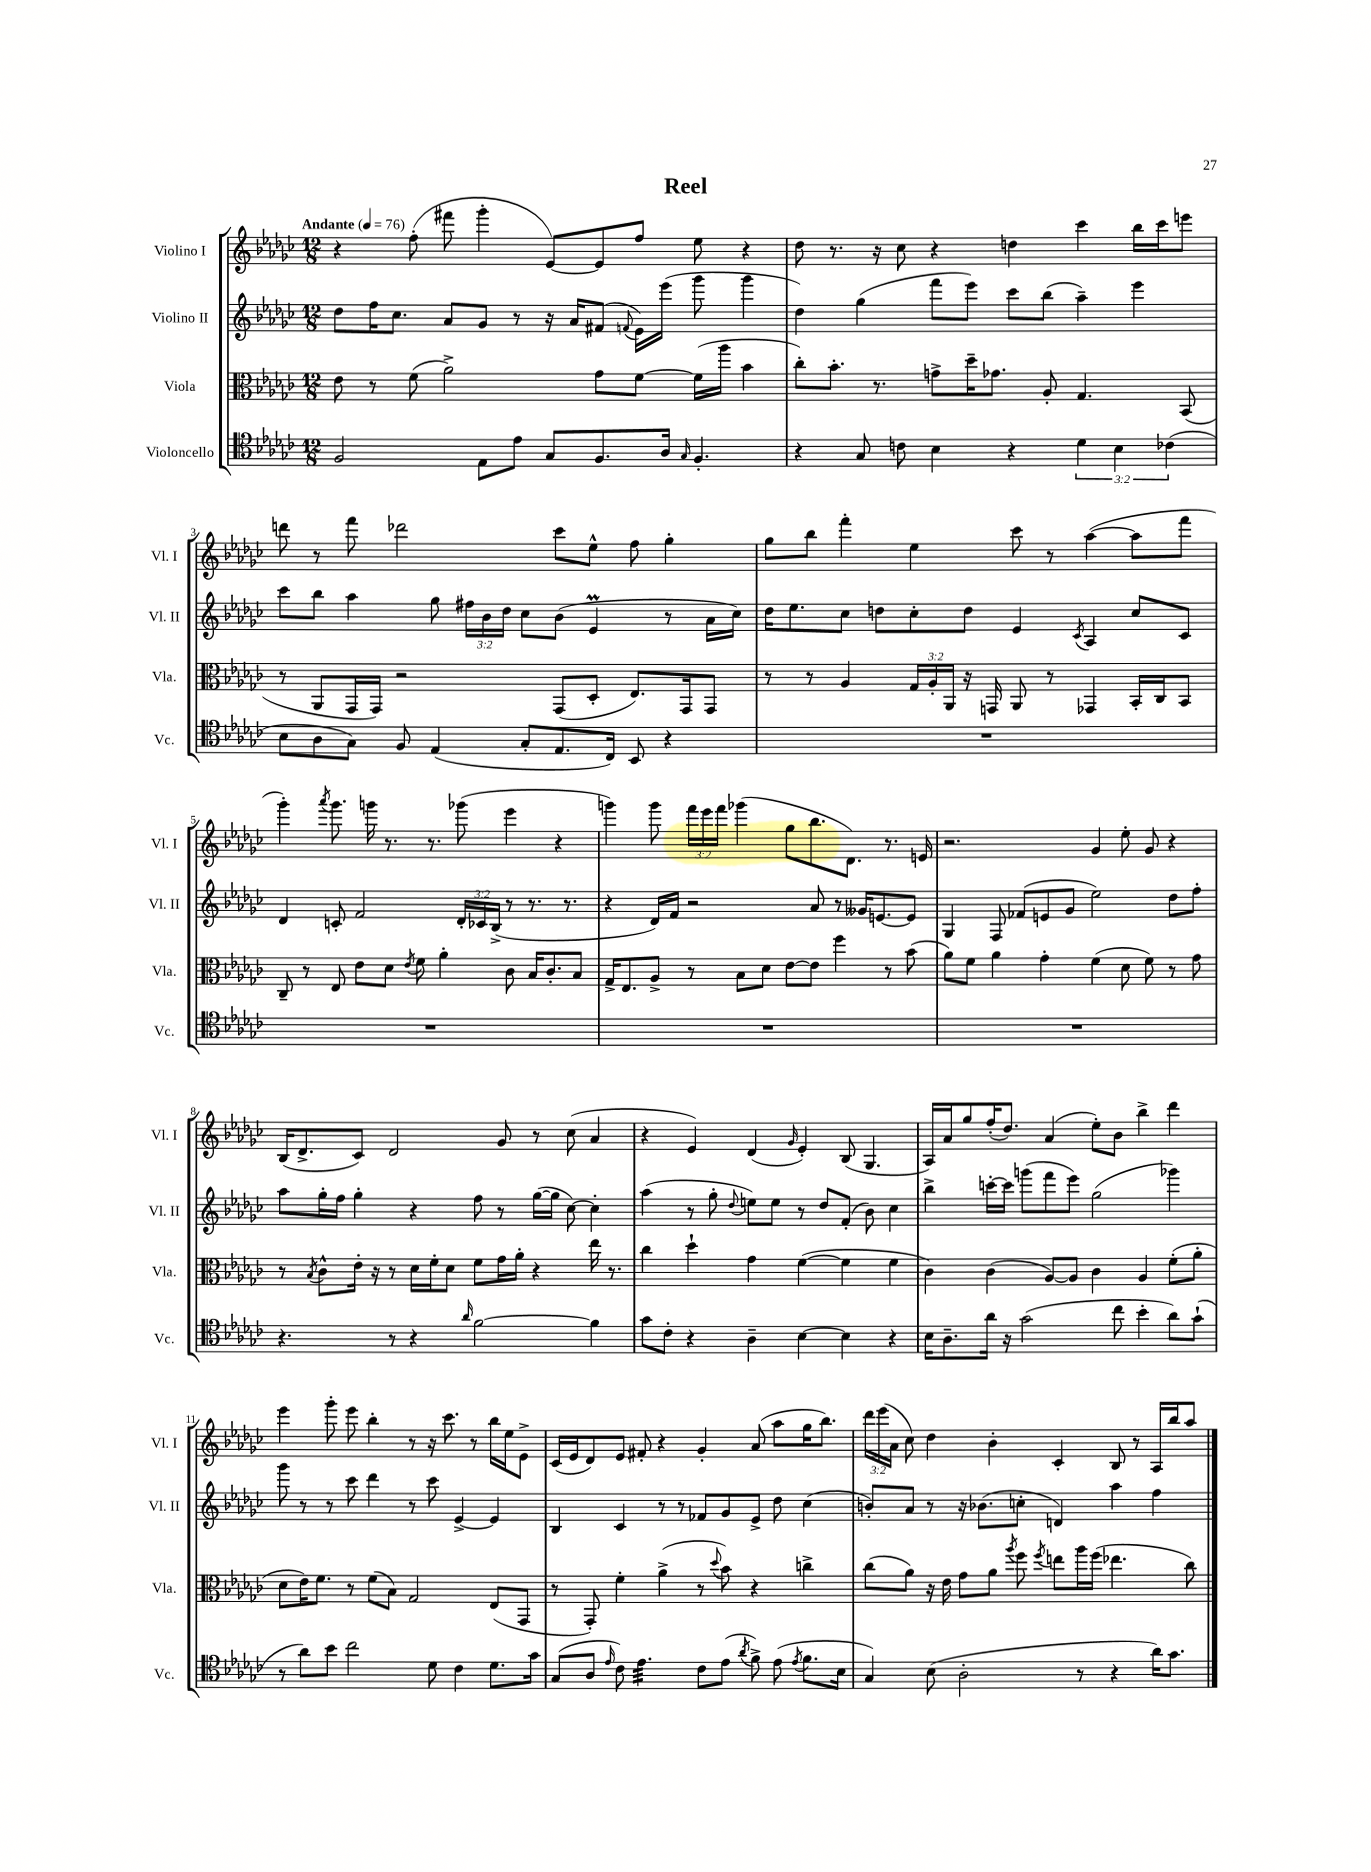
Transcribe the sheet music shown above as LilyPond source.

\header { title = "Reel" }
<<
\new StaffGroup <<
\new Staff = "s0" \with { instrumentName = "Violino I" shortInstrumentName = "Vl. I" } {
    \clef treble \key ges \major \numericTimeSignature \time 12/8 \override Staff.TupletNumber.text = #tuplet-number::calc-fraction-text \tempo "Andante" 4 = 76
    \autoBeamOff r4 f''8-.( fis'''8 ges'''4-. ees'8[~) ees'8 f''8] ees''8 r4 |
    des''8 r8. r16 ces''8 r4 d''4 ces'''4 bes''16[ ces'''16 e'''8] |
    d'''8 r8 f'''8 des'''2 ces'''8[ ees''8]-^ f''8 ges''4-. |
    ges''8[ bes''8] f'''4-. ees''4 ces'''8 r8 aes''4~( aes''8[ f'''8] |
    ges'''4-.) \acciaccatura { aes'''8 } ges'''8. g'''16 r8. r8. ges'''8( ees'''4 r4 |
    g'''4) g'''8 \tuplet 3/2 { f'''16[ ees'''16 f'''16] } ges'''4( ges''8[ bes''8. des'8.]) r8. e'16 |
    r2. ges'4 ees''8-. ges'8 r4 |
    bes16[( des'8.-> ces'8]) des'2 ges'8 r8 ces''8( aes'4 |
    r4 ees'4) des'4( \grace { ges'16 } ees'4-.) bes8( ges4. |
    aes16[) aes'16 ges''8 f''16-.( des''8.]) aes'4( ees''8[-.) bes'8] bes''4-> des'''4 |
    ees'''4 ges'''8-. ees'''8 bes''4-. r8 r16 ces'''8. r8 bes''16[ ees''16 ees'8]-> |
    ces'16[( ees'16 des'8) ees'8] fis'8-. r4 ges'4-. aes'8( aes''8[ ges''16 bes''8.]) |
    \tuplet 3/2 { des'''16[ ees'''16( aes'16] } ces''8) des''4 bes'4-. ces'4-. bes8 r8 aes16[ bes''16 aes''8] \bar "|." |
}
\new Staff = "s1" \with { instrumentName = "Violino II" shortInstrumentName = "Vl. II" } {
    \clef treble \key ges \major \numericTimeSignature \time 12/8 \override Staff.TupletNumber.text = #tuplet-number::calc-fraction-text
    \autoBeamOff des''8[ f''16 ces''8.] aes'8[ ges'8] r8 r16 aes'16[ fis'8]( \appoggiatura { f'8 } ees'16[) ees'''16]( ges'''8 ges'''4 |
    des''4) ges''4( f'''8[ ees'''8]) ces'''8[ bes''8]( aes''4--) ees'''4 |
    ces'''8[ bes''8] aes''4 ges''8 \tuplet 3/2 { fis''16[ bes'16 des''16] } ces''8[ bes'8]( ees'4\prall r8 aes'16[ ces''16]) |
    des''16[ ees''8. ces''8] d''8[ ces''8-. d''8] ees'4 \acciaccatura { ces'8 } aes4 ces''8[ ces'8] |
    des'4 c'8-. f'2 \tuplet 3/2 { des'16[-. ces'16 bes16]->( } r8 r8. r8. |
    r4 des'16[) f'16] r2 aes'8 r8 geses'16[ e'8.~ e'8] |
    ges4 f8 fes'8[( e'8 ges'8] ees''2) des''8[ f''8]-. |
    aes''8[ ges''16-. f''16] ges''4-. r4 f''8 r8 ges''16[~( ges''16] ces''8~) ces''4-. |
    aes''4( r8 ges''8-. \appoggiatura { des''8 } e''8[) e''8] r8 des''8[ f'8]-.( bes'8) ces''4 |
    bes''4-> c'''16[~-. c'''16] g'''8[( f'''8 ees'''8]) ges''2( ges'''4) |
    ges'''8 r8 r8 ces'''8 des'''4 r8 ces'''8 ees'4~-> ees'4 |
    bes4 ces'4 r8 r8 fes'8[ ges'8 ees'8]-> des''8 ces''4( |
    b'8[-.) aes'8] r8 r16 bes'8.[( c''8]-. d'4) aes''4 f''4 \bar "|." |
}
\new Staff = "s2" \with { instrumentName = "Viola" shortInstrumentName = "Vla." } {
    \clef alto \key ges \major \numericTimeSignature \time 12/8 \override Staff.TupletNumber.text = #tuplet-number::calc-fraction-text
    \autoBeamOff ees'8 r8 f'8( aes'2->) ges'8[ f'8]~ f'16[( aes''16] bes'4 |
    ces''8[-.) bes'8.]-. r8. g'8[-> des''16-- ges'8.] aes8-. ges4. bes,8( |
    r8 aes,8[ ges,16 ges,16]) r2 ges,8[( des8]-. ees8.[) ges,16 ges,8] |
    r8 r8 aes4 \tuplet 3/2 { ges16[ aes16-. aes,16] } r16 g,16 aes,8 r8 ges,4 bes,16[-. ces16 bes,8] |
    ces8-- r8 ees8 ees'8[ des'8] \acciaccatura { ees'8 } f'8 aes'4-. ces'8 bes16[ ces'8.-. bes8] |
    ges16[-> ees8. aes8]-> r8 bes8[ des'8] ees'8[~ ees'8] f''4 r8 bes'8( |
    aes'8[) f'8] aes'4 ges'4-. f'4( des'8 f'8) r8 ges'8 |
    r8 \acciaccatura { bes8 } ces'8[-^ ees'16]-. r16 r8 des'16[ f'16-. des'8] f'8[ ges'16 aes'16]-. r4 ees''16 r8. |
    ces''4 des''4-! ges'4 f'4~( f'4 f'4 |
    ces'4) ces'4( aes8[~) aes8] ces'4 aes4 f'8[-.( aes'8]-. |
    des'8[ ees'16) f'8.] r8 f'8[( bes8]) ges2 ees8[( ges,8] |
    r8 ges,8-.) f'4-. aes'4->( r8 \appoggiatura { des''8 } bes'8) r4 c''4-> |
    ces''8[( aes'8]) r16 ees'16 ges'8[ aes'8] \acciaccatura { aes''8 } f''8 \acciaccatura { f''8 } e''8[ aes''16 f''16]( ees''4. ces''8) \bar "|." |
}
\new Staff = "s3" \with { instrumentName = "Violoncello" shortInstrumentName = "Vc." } {
    \clef tenor \key ges \major \numericTimeSignature \time 12/8 \override Staff.TupletNumber.text = #tuplet-number::calc-fraction-text
    \autoBeamOff f2 ees8[ ees'8] ges8[ f8. aes16] \grace { ges16 } f4.-. |
    r4 ges8 c'8 bes4 r4 \tuplet 3/2 { des'4 bes4 ces'4( } |
    bes8[ aes8 ges8]) f8 ees4( ges8[-. ees8. ces16]) bes,8 r4 |
    R1. |
    R1. |
    R1. |
    R1. |
    r4. r8 r4 \grace { aes'16 } f'2~ f'4 |
    ges'8[ ces'8]-. r4 aes4-- bes4~ bes4 r4 |
    bes16[ aes8.-- aes'16] r16 ges'2( ces''8 bes'4-. aes'8[) ges'8]-!( |
    r8 aes'8[) bes'8] ces''2 des'8 ces'4 des'8.[ ges'16] |
    ges8[( aes8] \grace { ees'16 } ces'8) ees'4.:32 ces'8[ ees'8]( \acciaccatura { aes'8 } f'8->) ees'8( \acciaccatura { ees'8 } f'8.[ bes16] |
    ges4) bes8( aes2-. r8 r4 aes'16[) ges'8.] \bar "|." |
}
>>
>>
